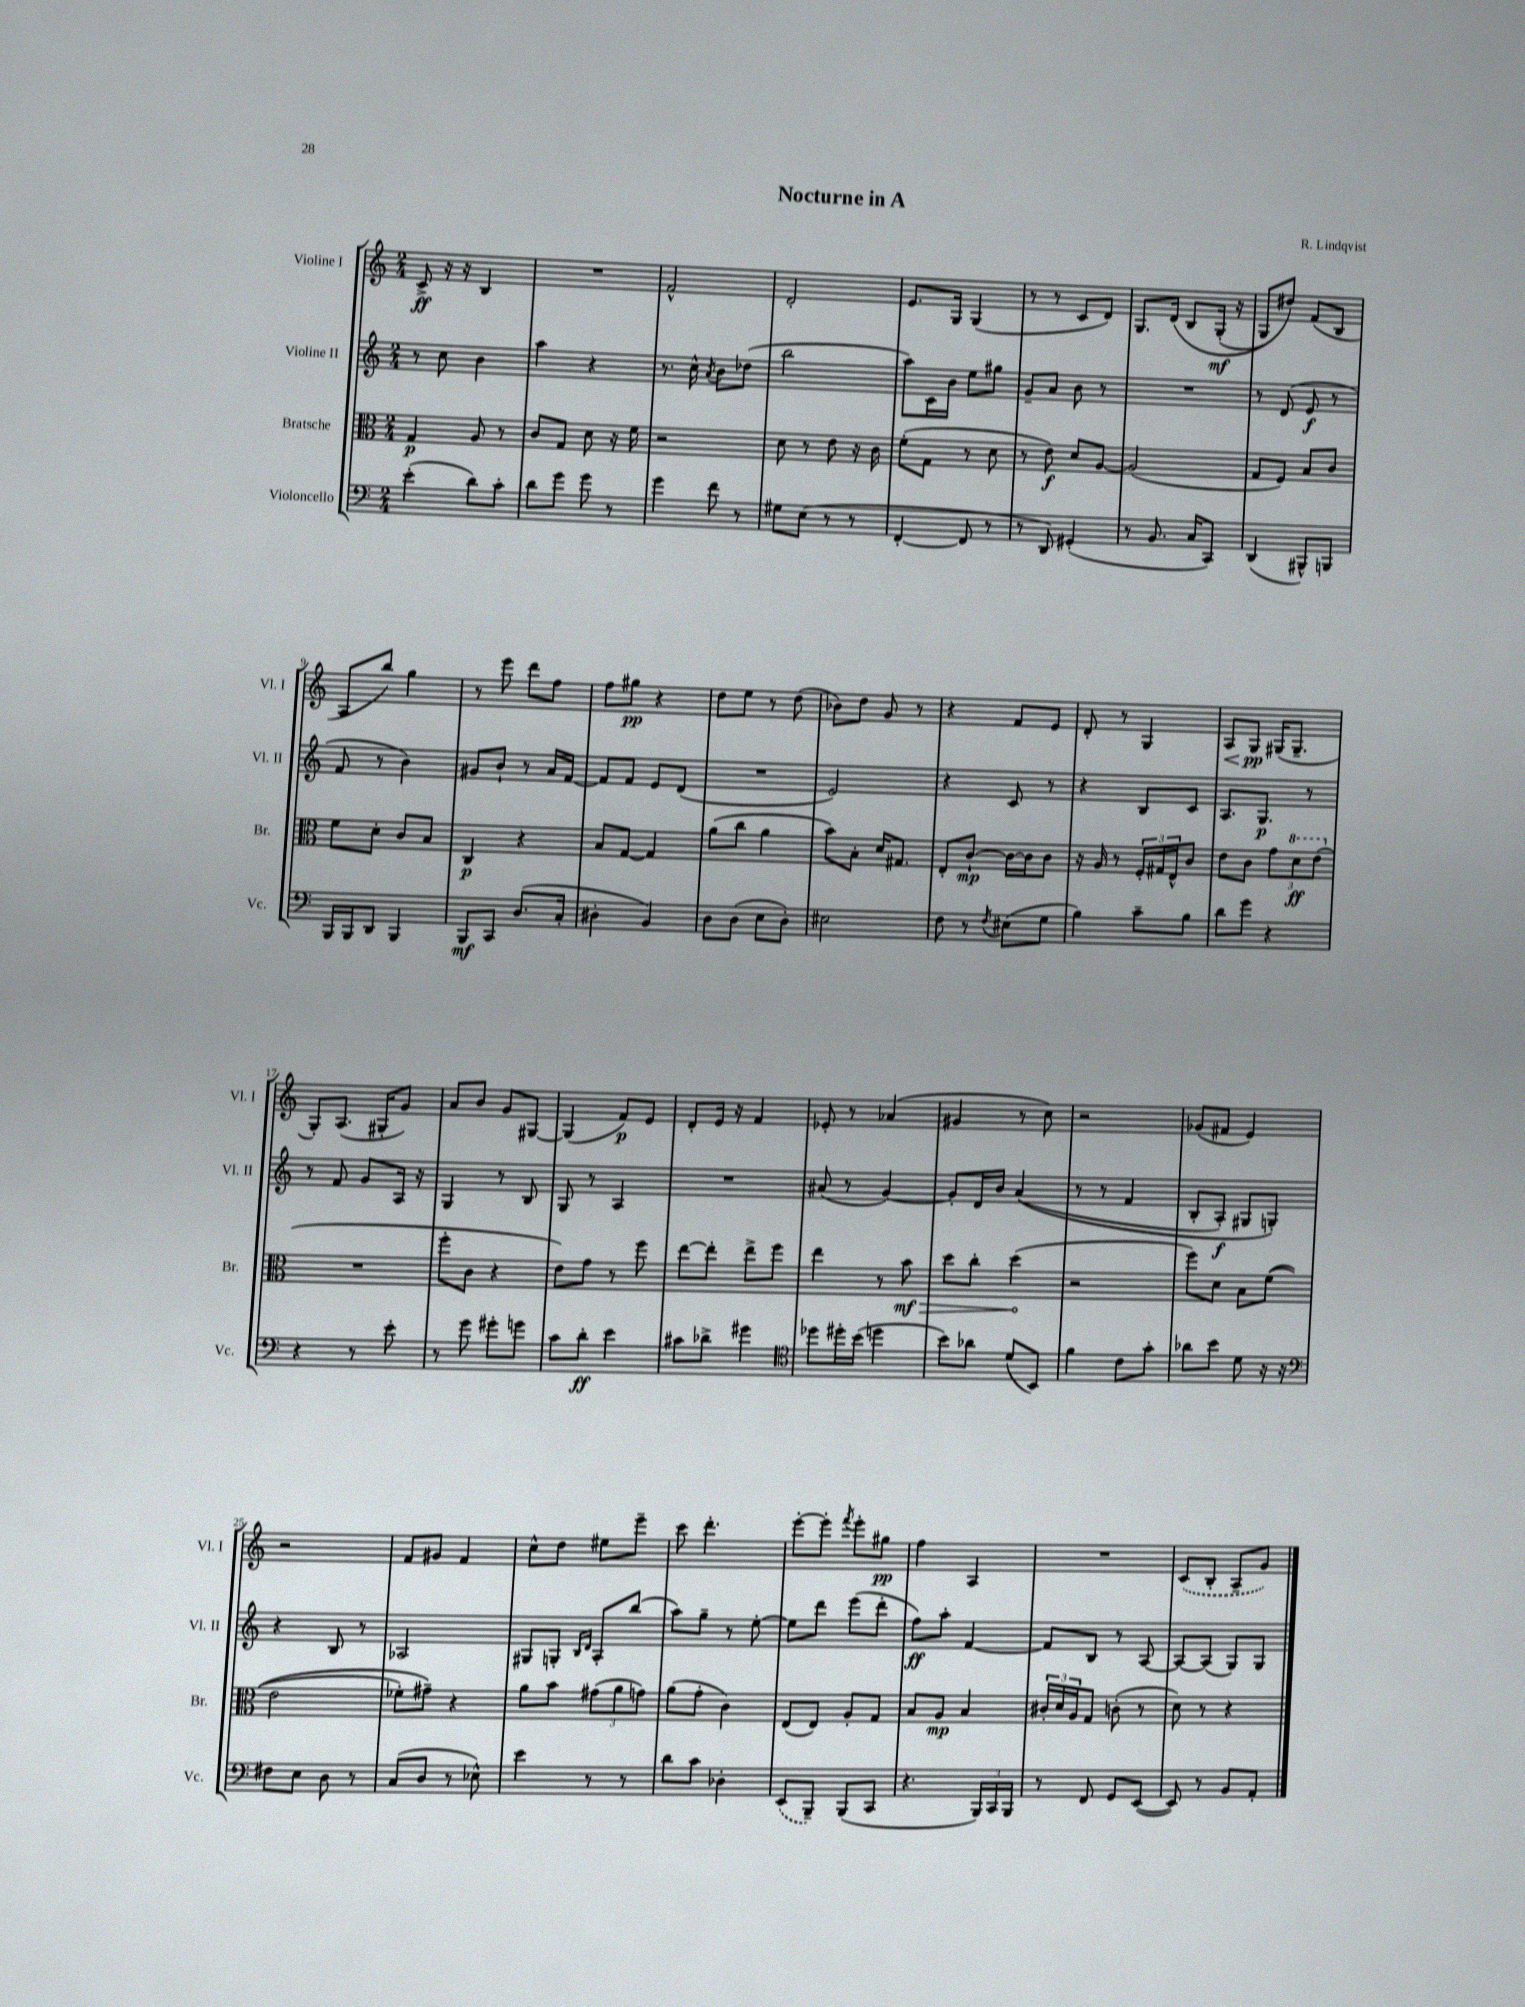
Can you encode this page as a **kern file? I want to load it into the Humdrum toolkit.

**kern	**dynam	**kern	**dynam	**kern	**dynam	**kern	**dynam
*part4	*part4	*part3	*part3	*part2	*part2	*part1	*part1
*staff4	*staff4	*staff3	*staff3	*staff2	*staff2	*staff1	*staff1
*I"Violoncello	*	*I"Bratsche	*	*I"Violine II	*	*I"Violine I	*
*I'Vc.	*	*I'Br.	*	*I'Vl. II	*	*I'Vl. I	*
*clefF4	*	*clefC3	*	*clefG2	*	*clefG2	*
*k[]	*	*k[]	*	*k[]	*	*k[]	*
*M2/4	*	*M2/4	*	*M2/4	*	*M2/4	*
=1	=1	=1	=1	=1	=1	=1	=1
(4e'\	.	4G/	p	8r	.	8c^/	ff
.	.	.	.	8cc\	.	16r	.
.	.	.	.	.	.	16r	.
8d\L)	.	8A/	.	4b\	.	4B/	.
8c'\J	.	8r	.	.	.	.	.
=2	=2	=2	=2	=2	=2	=2	=2
8d\L	.	8c/L	.	4aa\	.	2r	.
8g\J	.	8G/J	.	.	.	.	.
8g\	.	8d\	.	4r	.	.	.
8r	.	16r	.	.	.	.	.
.	.	16f\	.	.	.	.	.
=3	=3	=3	=3	=3	=3	=3	=3
4g\	.	2r	.	8.r	.	2f^^/	.
.	.	.	.	16cc^^\	.	.	.
.	.	.	.	8qa/	.	.	.
8f\	.	.	.	8b\L	.	.	.
8r	.	.	.	(8dd-X\J	.	.	.
=4	=4	=4	=4	=4	=4	=4	=4
8G#X\L	.	8d\	.	2bb\	.	2d'/	.
(8E\J	.	8r	.	.	.	.	.
8r	.	8e\	.	.	.	.	.
8r	.	16r	.	.	.	.	.
.	.	16c\	.	.	.	.	.
=5	=5	=5	=5	=5	=5	=5	=5
[4FF'/	.	(8f'\L	.	8aa\L)	.	8.e/L	.
.	.	8G\J	.	16c\L	.	.	.
.	.	.	.	16b\JJ	.	16G/Jk	.
8FF/]	.	8r	.	8ee\L	.	(4G/	.
8r	.	8d\	.	8gg#X\J	.	.	.
=6	=6	=6	=6	=6	=6	=6	=6
8r	.	8r	.	8g~/L	.	8r	.
8DD/)	.	8e\)	f	8a/J	.	8r	.
(4GG#X'/	.	8d/L	.	8b\	.	8c/L	.
.	.	[8A/J	.	8r	.	8d/J)	.
=7	=7	=7	=7	=7	=7	=7	=7
8r	.	(2A/]	.	2r	.	8.G/L	.
8.BB/	.	.	.	.	.	.	.
.	.	.	.	.	.	(16d/Jk	.
.	.	.	.	.	.	8B/L	.
16C/KL	.	.	.	.	.	.	.
8CC/J)	.	.	.	.	.	(16G'/Jk	mf
.	.	.	.	.	.	16r	.
=8	=8	=8	=8	=8	=8	=8	=8
(4DD/	.	8G/L	.	8r	.	8G/L)	.
.	.	8F/J)	.	(8d/	.	8dd#X/J)	.
8BBB#X^^/L)	.	8B/L	.	8e/	f	(8f/L	.
8BBBn/J	.	8c/J	.	8r	.	8B/J	.
!!LO:LB:g=z
=9	=9	=9	=9	=9	=9	=9	=9
16BBB/LL	.	8f\L	.	8f/	.	8A/L	.
16BBB/J	.	.	.	.	.	.	.
8DD/J	.	8d'\J	.	8r	.	8bb/J)	.
4BBB/	.	8c/L	.	4b\)	.	4gg\	.
.	.	8B/J	.	.	.	.	.
=10	=10	=10	=10	=10	=10	=10	=10
8BBB/L	mf	4C/	p	8g#X/L	.	8r	.
8CC/J	.	.	.	8b`/J	.	8eee\	.
(8.D/L	.	4r	.	8r	.	8ddd\L	.
.	.	.	.	16a/LL	.	8ff\J	.
16C'/Jk	.	.	.	[16f/JJ	.	.	.
=11	=11	=11	=11	=11	=11	=11	=11
4D#X'\	.	8B/L	.	8f/L]	.	8ff\L	.
.	.	[8G/J	.	8f/J	.	8gg#X\J	pp
4BB/)	.	4G/]	.	8e/L	.	4r	.
.	.	.	.	(8d/J	.	.	.
=12	=12	=12	=12	=12	=12	=12	=12
8D\L	.	(8a\L	.	2r	.	8dd\L	.
(8D\J	.	8cc\J	.	.	.	8ee\J	.
8E\L	.	4a\	.	.	.	8r	.
8D'\J)	.	.	.	.	.	(8dd\	.
=13	=13	=13	=13	=13	=13	=13	=13
2E#X\	.	8b\L)	.	2e/)	.	8b-X\L)	.
.	.	8B'\J	.	.	.	8dd\J	.
.	.	16d/KL	.	.	.	8g/	.
.	.	8.G#X/J	.	.	.	.	.
.	.	.	.	.	.	8r	.
=14	=14	=14	=14	=14	=14	=14	=14
8F\	.	8E'/L	.	4r	.	4r	.
8r	.	[8c`/J	mp	.	.	.	.
8qF/	.	.	.	.	.	.	.
(8E#X\L	.	16c\LL_	.	8c/	.	8f/L	.
.	.	16c\J]	.	.	.	.	.
8G\J	.	8c\J	.	8r	.	8e/J	.
=15	=15	=15	=15	=15	=15	=15	=15
4B\)	.	16r	.	4r	.	8d'/	.
.	.	16A/	.	.	.	.	.
.	.	8r	.	.	.	8r	.
8c~\L	.	24F'/LL	.	8B/L	.	4G/	.
.	.	24G#X/	.	.	.	.	.
.	.	24E^^/J	.	.	.	.	.
8B\J	.	8c/J	.	8c/J	.	.	.
=16	=16	=16	=16	=16	=16	=16	=16
!	!	!	!	!	!	!	!LO:HP:b
8d\L	.	8e\L	.	8.A/L	.	8A/L	<
8g\J	.	8c\J	.	.	.	8G/J	pp
.	.	.	.	8.G/J	p	.	.
4r	.	12g\L	.	.	.	(16G#X/KL	[
.	.	.	.	.	.	8.G#~/J	.
*	*	*8va	*	*	*	*	*
.	.	12dd\	ff	.	.	.	.
.	.	.	.	8r	.	.	.
.	.	(12ee\J	.	.	.	.	.
!!LO:LB:g=z
=17	=17	=17	=17	=17	=17	=17	=17
*	*	*X8va	*	*	*	*	*
4r	.	2r	.	8r	.	8G'/L)	.
.	.	.	.	8f/	.	(8.A/J	.
8r	.	.	.	8g/L	.	.	.
.	.	.	.	.	.	16G#X'/KL	.
8e'\	.	.	.	16A/Jk	.	8g/J)	.
.	.	.	.	16r	.	.	.
=18	=18	=18	=18	=18	=18	=18	=18
8r	.	8ff'\L	.	4G/	.	8a/L	.
8g\	.	8c\J	.	.	.	8b/J	.
8g#X'\L	.	4r	.	8r	.	8g/L	.
8gn\J	.	.	.	8B/	.	[8G#X/J	.
=19	=19	=19	=19	=19	=19	=19	=19
8c\L	.	8e\L)	.	8G/	.	(4G#/]	.
8d'\J	ff	8g\J	.	8r	.	.	.
4e\	.	8r	.	4A/	.	8f/L)	p
.	.	8ff\	.	.	.	8e/J	.
=20	=20	=20	=20	=20	=20	=20	=20
8c#X\L	.	[8ee\L	.	2r	.	8d'/L	.
8d-X^\J	.	8ee'\J]	.	.	.	16e/Jk	.
.	.	.	.	.	.	16r	.
4g#X\	.	8ee^\L	.	.	.	4f/	.
.	.	8ff\J	.	.	.	.	.
=21	=21	=21	=21	=21	=21	=21	=21
*clefC4	*	*	*	*	*	*	*
8dd-X\L	.	4ee\	.	(8a#X/	.	8e-X'/	.
16dd#X'\L	.	.	.	8r	.	8r	.
(16b\JJ	.	.	.	.	.	.	.
4ddn\	.	8r	.	[4g/)	.	(4a-X/	.
!	!	!	!LO:HP:b	!	!	!	!
.	.	8b\	> mf	.	.	.	.
=22	=22	=22	=22	=22	=22	=22	=22
8b\L)	.	8dd\L	.	8g'/L]	.	4g#X/	.
8a-X\J	.	8cc'\J	.	16d/L	.	.	.
.	.	.	.	16b/JJ	.	.	.
(8d/L	.	(4dd\	.	((4a/	.	8r	.
8BB/J)	.	.	.	.	.	8cc\)	.
.	.	.	]	.	.	.	.
=23	=23	=23	=23	=23	=23	=23	=23
4f\	.	2r	.	8r	.	2r	.
.	.	.	.	8r	.	.	.
8c\L	.	.	.	4f/	.	.	.
8g'\J	.	.	.	.	.	.	.
=24	=24	=24	=24	=24	=24	=24	=24
8a-X\L	.	8ff\L)	.	8B'/L	.	(8g-X/L	.
8b\J	.	8d\J	.	8A'/J)	f	8f#X/J	.
8d\	.	8B\L	.	8G#X/L	.	4e/)	.
16r	.	((8f\J	.	8Gn'/J)	.	.	.
16r	.	.	.	.	.	.	.
!!LO:LB:g=z
=25	=25	=25	=25	=25	=25	=25	=25
*clefF4	*	*	*	*	*	*	*
8F#X\L	.	2e\	.	4r	.	2r	.
8E\J	.	.	.	.	.	.	.
8D\	.	.	.	8B/	.	.	.
8r	.	.	.	8r	.	.	.
=26	=26	=26	=26	=26	=26	=26	=26
(8C/L	.	8f-X'\L)	.	2A-X/	.	8f/L	.
8D/J	.	8g#X~\J)	.	.	.	8g#X/J	.
8r	.	4r	.	.	.	4f/	.
8E-X^^\)	.	.	.	.	.	.	.
=27	=27	=27	=27	=27	=27	=27	=27
4e\	.	8a\L	.	8G#X/L	.	8cc^^\L	.
.	.	8b\J	.	8Gn'/J	.	8dd\J	.
.	.	.	.	16qqB/LL	.	.	.
.	.	.	.	16qqd/JJ	.	.	.
8r	.	(12g#X\L	.	8A'/L	.	8ee#X\L	.
.	.	12a\	.	.	.	.	.
8r	.	.	.	(8bb/J	.	8eee~\J	.
.	.	12gn\J)	.	.	.	.	.
=28	=28	=28	=28	=28	=28	=28	=28
8d\L	.	(8a\L	.	8aa\L)	.	8ccc\	.
8c\J	.	8g'\J	.	8gg~\J	.	4.ddd'\	.
4D-X'\	.	4c\)	.	8r	.	.	.
.	.	.	.	[8ee'\	.	.	.
=29	=29	=29	=29	=29	=29	=29	=29
(8EE/L	.	(8E/L	.	8ee\L]	.	[8eee'\L	.
8BBB~/J)	.	8E/J)	.	8ddd\J	.	8eee'\J]	.
.	.	.	.	.	.	8qfff/	.
(8BBB/L	.	8A'/L	.	(8eee\L	.	8eee'\L	.
8CC/J	.	8G/J	.	8ddd'\J	.	8gg#X\J	pp
=30	=30	=30	=30	=30	=30	=30	=30
4.r	.	8B/L	.	8ff\L)	ff	4ff\	.
.	.	8A/J	mp	8aa'\J	.	.	.
.	.	4B/	.	[4f/	.	4A/	.
24BBB/LL)	.	.	.	.	.	.	.
24CC/	.	.	.	.	.	.	.
24BBB/JJ	.	.	.	.	.	.	.
=31	=31	=31	=31	=31	=31	=31	=31
8r	.	24c#X'/LL	.	8f/L]	.	2r	.
.	.	24d/	.	.	.	.	.
.	.	24A/J	.	.	.	.	.
8FF/	.	8G/J	.	8B/J	.	.	.
8GG/L	.	(8cn'\	.	8r	.	.	.
([8EE/J	.	8r	.	[8A/	.	.	.
=32	=32	=32	=32	=32	=32	=32	=32
8EE/])	.	8d\)	.	8A/L_	.	(8c/L	.
8r	.	8r	.	(8A/J]	.	8B'/J	.
8BB/L	.	4r	.	8G/L)	.	8A~/L	.
8AA'/J	.	.	.	8G/J	.	8g/J)	.
==	==	==	==	==	==	==	==
*-	*-	*-	*-	*-	*-	*-	*-
